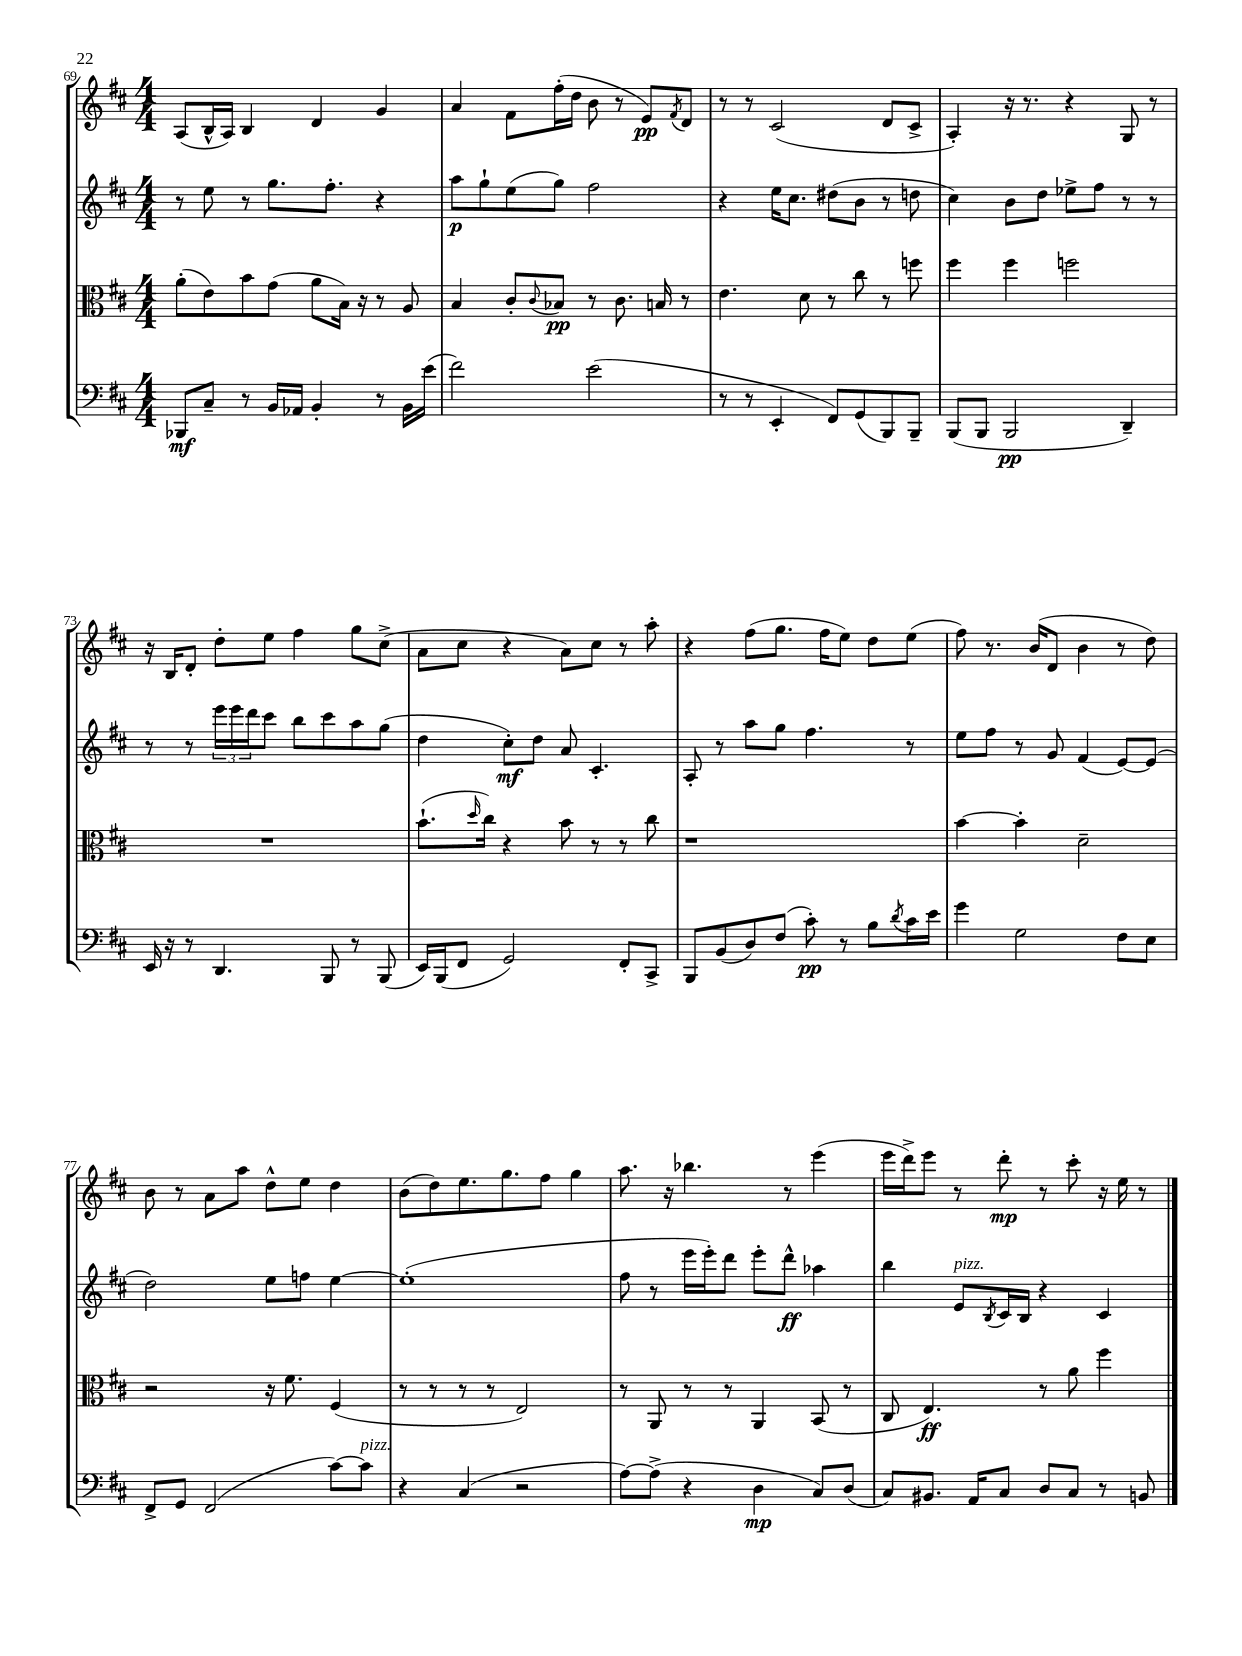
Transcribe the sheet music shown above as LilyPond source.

<<
\new StaffGroup <<
\new Staff = "s0" {
    \clef treble \key d \major \numericTimeSignature \time 4/4
    a8( b16-^ a16) b4 d'4 g'4 |
    a'4 fis'8 fis''16-.( d''16 b'8 r8 e'8\pp) \acciaccatura { fis'8 } d'8 |
    r8 r8 cis'2( d'8 cis'8-> |
    a4-.) r16 r8. r4 g8 r8 |
    r16 b16 d'8-. d''8-. e''8 fis''4 g''8 cis''8->( |
    a'8 cis''8 r4 a'8) cis''8 r8 a''8-. |
    r4 fis''8( g''8. fis''16 e''8) d''8 e''8( |
    fis''8) r8. b'16( d'8 b'4 r8 d''8) |
    b'8 r8 a'8 a''8 d''8-^ e''8 d''4 |
    b'8( d''8) e''8. g''8. fis''8 g''4 |
    a''8. r16 bes''4. r8 e'''4( |
    e'''16 d'''16->) e'''8 r8 d'''8-.\mp r8 cis'''8-. r16 e''16 r8 \bar "|." |
}
\new Staff = "s1" {
    \clef treble \key d \major \numericTimeSignature \time 4/4
    r8 e''8 r8 g''8. fis''8.-. r4 |
    a''8\p g''8-! e''8( g''8) fis''2 |
    r4 e''16 cis''8. dis''8( b'8 r8 d''8 |
    cis''4) b'8 d''8 ees''8-> fis''8 r8 r8 |
    r8 r8 \tuplet 3/2 { e'''16 e'''16 d'''16 } cis'''8 b''8 cis'''8 a''8 g''8( |
    d''4 cis''8-.\mf) d''8 a'8 cis'4.-. |
    a8-. r8 a''8 g''8 fis''4. r8 |
    e''8 fis''8 r8 g'8 fis'4( e'8~) e'8( |
    d''2) e''8 f''8 e''4~ |
    e''1-.( |
    fis''8 r8 e'''16 e'''16-.) d'''8 e'''8-. d'''8-^\ff aes''4 |
    b''4 e'8^\markup { \italic "pizz." } \acciaccatura { b8 } cis'16 b16 r4 cis'4 \bar "|." |
}
\new Staff = "s2" {
    \clef alto \key d \major \numericTimeSignature \time 4/4
    a'8-.( e'8) b'8 g'8( a'8 b16) r16 r8 a8 |
    b4 cis'8-. \appoggiatura { cis'8 } bes8\pp r8 cis'8. b16 r8 |
    e'4. d'8 r8 cis''8 r8 f''8 |
    fis''4 fis''4 f''2 |
    R1 |
    b'8.-!( \grace { d''16 } cis''16) r4 b'8 r8 r8 cis''8 |
    r1 |
    b'4~ b'4-. d'2-- |
    r2 r16 fis'8. fis4( |
    r8 r8 r8 r8 e2) |
    r8 a,8 r8 r8 a,4 b,8( r8 |
    cis8 e4.\ff) r8 a'8 fis''4 \bar "|." |
}
\new Staff = "s3" {
    \clef bass \key d \major \numericTimeSignature \time 4/4
    bes,,8\mf cis8-- r8 b,16 aes,16 b,4-. r8 b,16 e'16( |
    fis'2) e'2( |
    r8 r8 e,4-. fis,8) g,8( b,,8) b,,8-- |
    b,,8( b,,8 b,,2\pp d,4--) |
    e,16 r16 r8 d,4. b,,8 r8 b,,8( |
    e,16) b,,16( fis,8 g,2) fis,8-. cis,8-> |
    b,,8 b,8( d8) fis8( cis'8-.\pp) r8 b8 \acciaccatura { d'8 } cis'16 e'16 |
    g'4 g2 fis8 e8 |
    fis,8-> g,8 fis,2( cis'8~) cis'8^\markup { \italic "pizz." } |
    r4 cis4( r2 |
    a8~) a8->( r4 d4\mp cis8) d8( |
    cis8) bis,8. a,16 cis8 d8 cis8 r8 b,8 \bar "|." |
}
>>
>>
\layout { \context { \Score currentBarNumber = #69 } }
